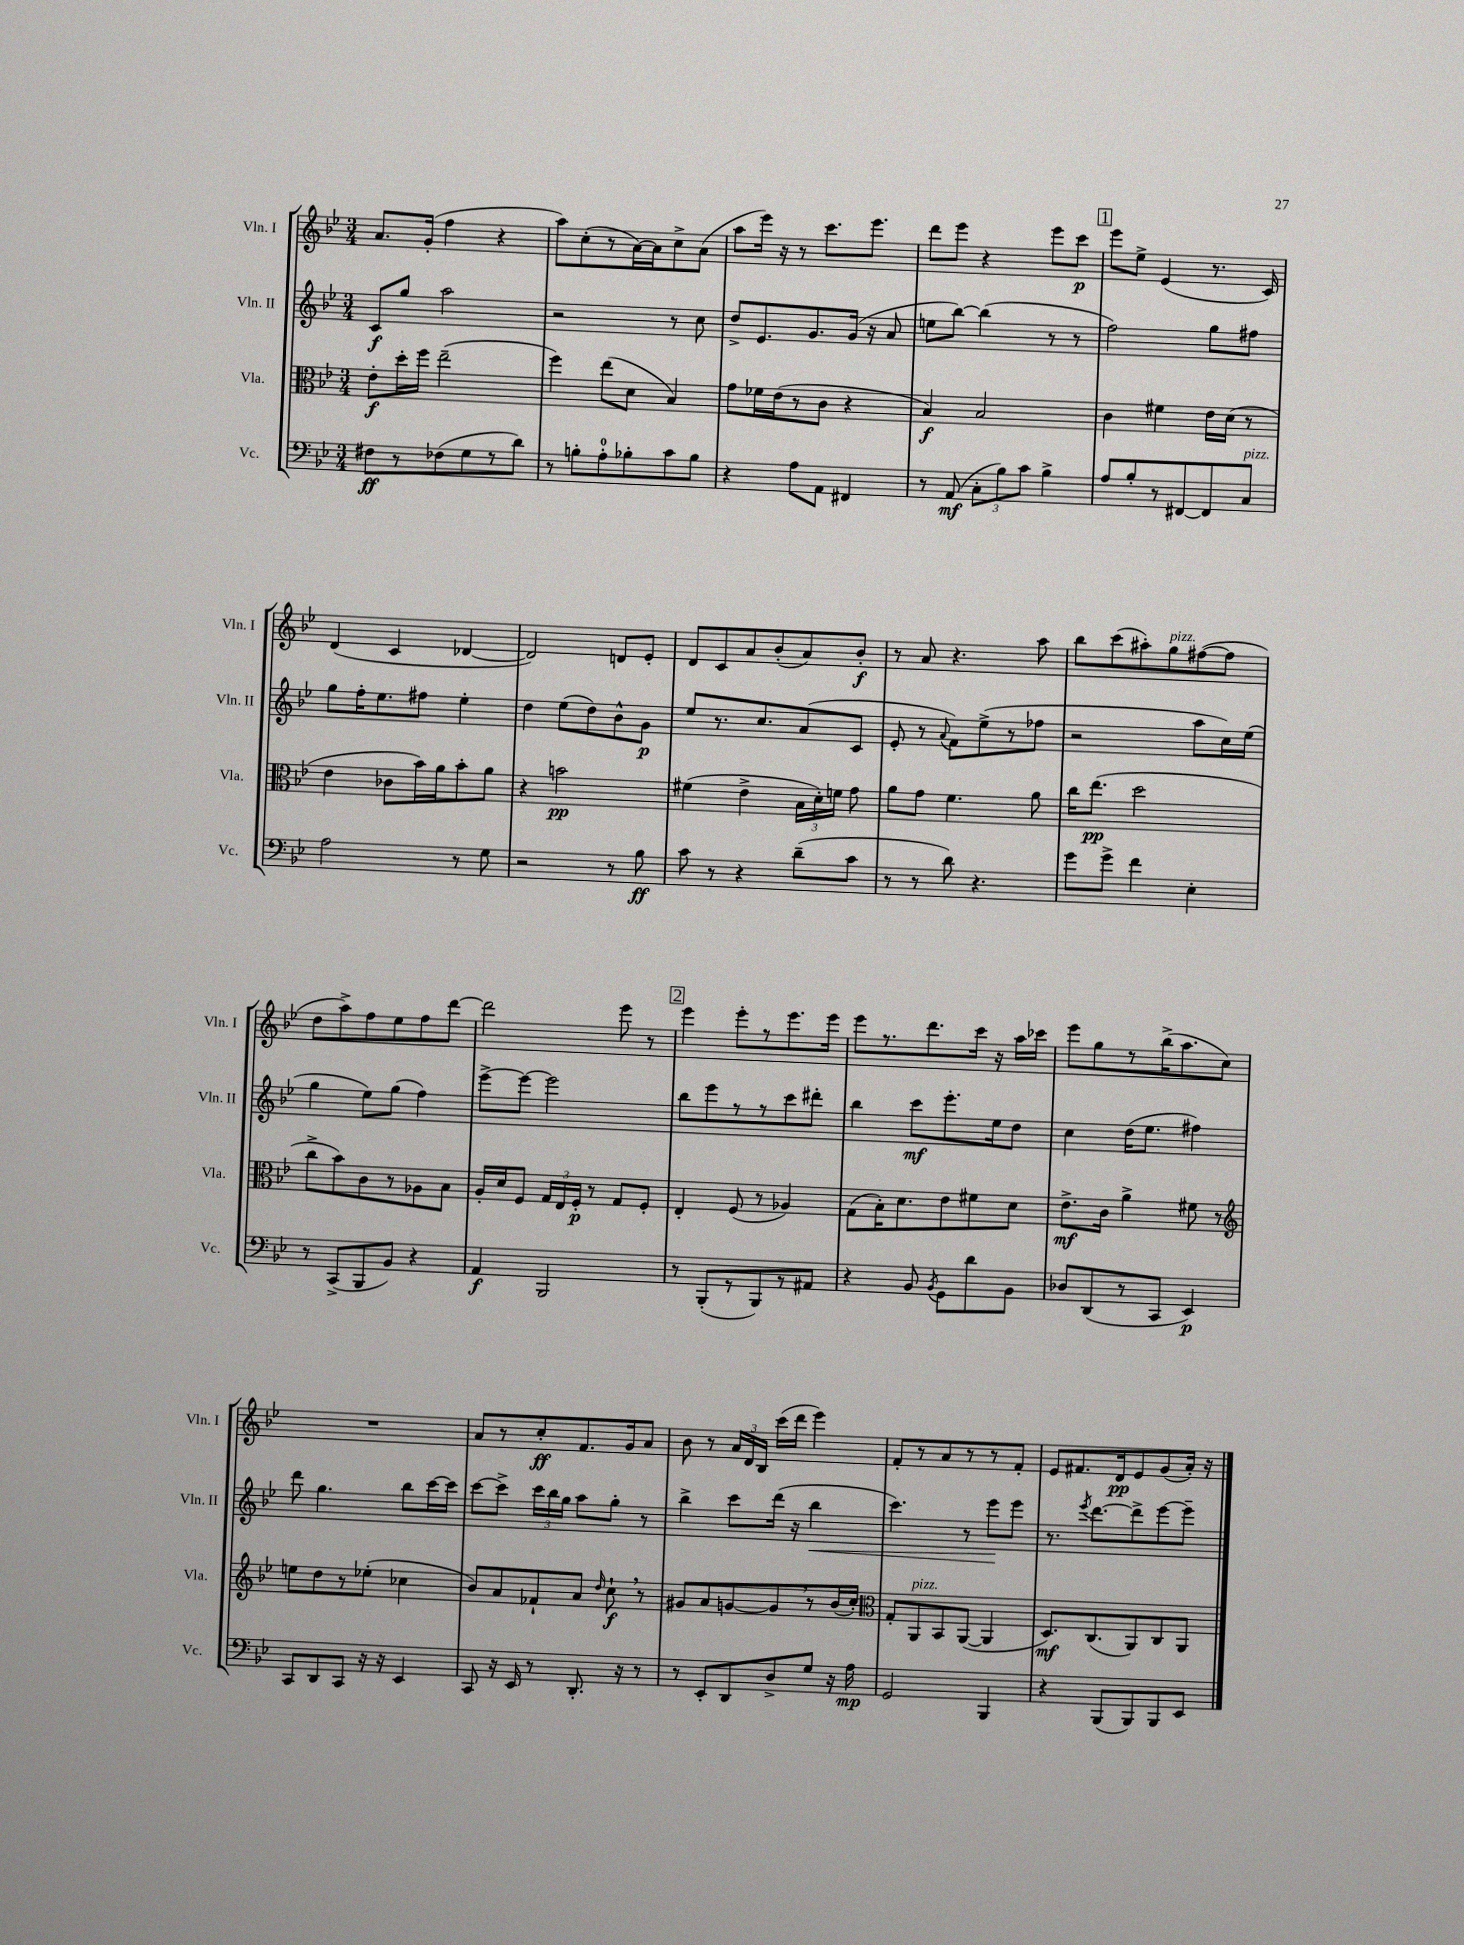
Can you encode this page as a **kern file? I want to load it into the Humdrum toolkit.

**kern	**dynam	**kern	**dynam	**kern	**dynam	**kern	**dynam
*part4	*part4	*part3	*part3	*part2	*part2	*part1	*part1
*staff4	*staff4	*staff3	*staff3	*staff2	*staff2	*staff1	*staff1
*I"Vc.	*	*I"Vla.	*	*I"Vln. II	*	*I"Vln. I	*
*I'Vc.	*	*I'Vla.	*	*I'Vln. II	*	*I'Vln. I	*
*clefF4	*	*clefC3	*	*clefG2	*	*clefG2	*
*k[b-e-]	*	*k[b-e-]	*	*k[b-e-]	*	*k[b-e-]	*
*M3/4	*	*M3/4	*	*M3/4	*	*M3/4	*
=1	=1	=1	=1	=1	=1	=1	=1
8F#X\L	ff	8e-'\L	f	8c/L	f	8.a/L	.
8r	.	16dd'\L	.	8gg/J	.	.	.
.	.	16ff\JJ	.	.	.	(16g'/Jk	.
(8F-X\	.	(2ee-~\	.	2aa\	.	4ff\	.
8G\	.	.	.	.	.	.	.
8r	.	.	.	.	.	4r	.
8d\J)	.	.	.	.	.	.	.
=2	=2	=2	=2	=2	=2	=2	=2
8r	.	4ff\)	.	2r	.	8aa\L)	.
8Bn'\L	.	.	.	.	.	(8cc'\	.
8A'\	.	(8ee-\L	.	.	.	8r	.
8B-X'\	.	8d\J	.	.	.	[16a\L)	.
.	.	.	.	.	.	16a\J]	.
8c\	.	4B-/)	.	8r	.	8cc^\	.
8B-\J	.	.	.	8cc\	.	(8a\J	.
=3	=3	=3	=3	=3	=3	=3	=3
4r	.	8g\L	.	8dd^/L	.	8aa\L	.
.	.	16f-X\L	.	8.e-/	.	16eee-\Jk)	.
.	.	(16e-\J	.	.	.	16r	.
8A\L	.	8r	.	.	.	8r	.
.	.	.	.	8.g/	.	.	.
8AA\J	.	8c\J	.	.	.	8.ccc\L	.
4FF#X/	.	4r	.	(16g/Jk	.	.	.
.	.	.	.	16r	.	8.eee-\J	.
.	.	.	.	8a/	.	.	.
=4	=4	=4	=4	=4	=4	=4	=4
8r	.	4B-/)	f	8een\L	.	8ddd\L	.
(8AA/	mf	.	.	[8bb-\J)	.	8eee-\J	.
12C'\L	.	2B-/	.	(4bb-\]	.	4r	.
12B-\)	.	.	.	.	.	.	.
12c\J	.	.	.	.	.	.	.
4B-^\	.	.	.	8r	.	8eee-\L	.
.	.	.	.	8r	.	8ccc\J	p
!!LO:REH:place=s1:t=1
=5	=5	=5	=5	=5	=5	=5	=5
8A/L	.	4c\	.	2ff\)	.	8eee-\L	.
8B-'/	.	.	.	.	.	8ee-^\J	.
8r	.	4f#X\	.	.	.	(4e-/	.
[8FF#X/	.	.	.	.	.	.	.
8FF#/]	.	16e-\LL	.	8gg\L	.	8.r	.
.	.	(16d\JJ	.	.	.	.	.
!LO:TX:a:i:t=pizz.	!	!	!	!	!	!	!
8C/J	.	8r	.	8ff#X\J	.	.	.
.	.	.	.	.	.	16c/)	.
!!LO:LB:g=z
=6	=6	=6	=6	=6	=6	=6	=6
2A\	.	4e-\	.	8gg\L	.	(4d/	.
.	.	.	.	16ff'\K	.	.	.
.	.	.	.	8.ee-\	.	.	.
.	.	8c-X\L	.	.	.	4c/	.
.	.	16b-\L)	.	8ff#X\J	.	.	.
.	.	16a\J	.	.	.	.	.
8r	.	8b-'\	.	4ee-'\	.	[4d-X/	.
8G\	.	8a\J	.	.	.	.	.
=7	=7	=7	=7	=7	=7	=7	=7
2r	.	4r	.	4dd\	.	2d-/])	.
.	.	2bn\	pp	(8ee-\L	.	.	.
.	.	.	.	8dd\)	.	.	.
8r	.	.	.	8b-^^\	.	8dn/L	.
8B-\	ff	.	.	8g\J	p	8e-'/J	.
=8	=8	=8	=8	=8	=8	=8	=8
8c\	.	(4f#X\	.	8ee-/L	.	8d/L	.
8r	.	.	.	8.r	.	8c/	.
4r	.	4e-^\	.	.	.	8a/	.
.	.	.	.	8.cc/	.	.	.
.	.	.	.	.	.	(8b-'/	.
(8d~\L	.	24B-\LL	.	(8a/	.	8a/)	.
.	.	24d'\)	.	.	.	.	.
.	.	24fn\JJ	.	.	.	.	.
8c\J	.	8g\	.	8c/J	.	8b-'/J	f
=9	=9	=9	=9	=9	=9	=9	=9
8r	.	8a\L	.	8e-'/	.	8r	.
8r	.	8g\J	.	8r	.	8a/	.
.	.	.	.	8qqa/	.	.	.
8d\)	.	4.f\	.	8f\L)	.	4.r	.
4.r	.	.	.	(8ee-^\	.	.	.
.	.	.	.	8r	.	.	.
.	.	8a\	.	8ff-X\J	.	8aa\	.
=10	=10	=10	=10	=10	=10	=10	=10
8g\L	.	16cc\KL	.	2r	.	8bb-\L	.
.	.	(8.ee-\J	pp	.	.	.	.
8g^\J	.	.	.	.	.	(8ccc\	.
4f\	.	2dd\	.	.	.	8aa#X'\)	.
!	!	!	!	!	!	!LO:TX:a:i:t=pizz.	!
.	.	.	.	.	.	8gg\	.
4E-'\	.	.	.	8aa\L	.	([8ff#X\	.
.	.	.	.	16cc\L)	.	8ff#\J]	.
.	.	.	.	(16ee-\JJ	.	.	.
!!LO:LB:g=z
=11	=11	=11	=11	=11	=11	=11	=11
8r	.	8cc^\L	.	4gg\	.	8dd\L	.
(8CC^/L	.	8b-\)	.	.	.	8aa^\)	.
8BBB-/	.	8c\	.	8ee-\L)	.	8ff\	.
8BB-/J)	.	8r	.	(8gg\J	.	8ee-\	.
4r	.	8A-X\	.	4ff\)	.	8ff\	.
.	.	8B-\J	.	.	.	[8ddd\J	.
=12	=12	=12	=12	=12	=12	=12	=12
4AA/	f	16A'/LL	.	[8eee-^\L	.	2ddd\]	.
.	.	16d/J	.	.	.	.	.
.	.	8F/J	.	8eee-\J_	.	.	.
2BBB-/	.	24G/LL	.	2eee-\]	.	.	.
.	.	24E-/	.	.	.	.	.
.	.	24F'/JJ	p	.	.	.	.
.	.	8r	.	.	.	.	.
.	.	8G/L	.	.	.	8eee-\	.
.	.	8F'/J	.	.	.	8r	.
!!LO:REH:place=s1:t=2
=13	=13	=13	=13	=13	=13	=13	=13
8r	.	4E-'/	.	8bb-\L	.	4eee-\	.
(8BBB-'/L	.	.	.	8eee-\	.	.	.
8r	.	(8F/	.	8r	.	8eee-'\L	.
8BBB-/)	.	8r	.	8r	.	8r	.
8r	.	4A-X/)	.	8ccc\	.	8.eee-\	.
8AA#X/J	.	.	.	8ddd#X'\J	.	.	.
.	.	.	.	.	.	16eee-\Jk	.
=14	=14	=14	=14	=14	=14	=14	=14
4r	.	(8G\L	.	4bb-\	.	8eee-\L	.
.	.	16B-'\K)	.	.	.	8.r	.
.	.	8.d\	.	.	.	.	.
8BB-/	.	.	.	8ccc\L	mf	.	.
.	.	.	.	.	.	8.ddd\	.
8qBB-/	.	.	.	.	.	.	.
8GG\L	.	8e-\	.	8.eee-'\	.	.	.
8d\	.	8f#X\	.	.	.	16ccc\Jk	.
.	.	.	.	16ee-\k	.	16r	.
8BB-\J	.	8d\J	.	8dd\J	.	16aa\LL	.
.	.	.	.	.	.	16ccc-X\JJ	.
=15	=15	=15	=15	=15	=15	=15	=15
8D-X/L	.	8.e-^\L	mf	4cc\	.	8eee-\L	.
(8DD/	.	.	.	.	.	8gg\	.
.	.	16c\Jk	.	.	.	.	.
8r	.	4a^\	.	(16dd\KL	.	8r	.
.	.	.	.	8.ee-\J	.	.	.
8CC/J	.	.	.	.	.	(16bb-^\K	.
.	.	.	.	.	.	8.aa\	.
4EE-/)	p	8f#X\	.	4ff#X\)	.	.	.
.	.	8r	.	.	.	8cc\J)	.
!!LO:LB:g=z
=16	=16	=16	=16	=16	=16	=16	=16
*	*	*clefG2	*	*	*	*	*
8CC/L	.	8een\L	.	8ddd\	.	2.r	.
8DD/	.	8dd\	.	4.gg\	.	.	.
8CC/J	.	8r	.	.	.	.	.
16r	.	(8ee-X'\J	.	.	.	.	.
16r	.	.	.	.	.	.	.
4EE-/	.	4cc-X\	.	8bb-\L	.	.	.
.	.	.	.	[16ccc\L	.	.	.
.	.	.	.	16ccc\JJ]	.	.	.
=17	=17	=17	=17	=17	=17	=17	=17
8CC/	.	8b-/L)	.	[8ccc\L	.	8a/L	.
16r	.	8a/	.	8ccc^\J]	.	8r	.
16EE-/	.	.	.	.	.	.	.
8r	.	8f-X`/	.	24ccc\LL	.	8cc'/	ff
.	.	.	.	24bb-\	.	.	.
.	.	.	.	24gg\JJ	.	.	.
8.DD'/	.	8a/J	.	8aa\L	.	8.f/	.
.	.	16qqdd/	.	.	.	.	.
.	.	8cc`,\	f	8gg'\J	.	.	.
16r	.	.	.	.	.	16g/k	.
8r	.	8r	.	8r	.	8a/J	.
=18	=18	=18	=18	=18	=18	=18	=18
8r	.	8g#X/L	.	4bb-^\	.	8b-\	.
8EE-'/L	.	8a/	.	.	.	8r	.
8DD/	.	[8gn/	.	8ccc\L	.	24a/LL	.
.	.	.	.	.	.	24d/	.
.	.	.	.	.	.	24B-/JJ	.
8D^/	.	8g,/]	.	(16ddd\Jk	.	(16ccc\LL	.
.	.	.	.	16r	.	16ddd\JJ	.
!	!	!	!	!	!LO:HP:b	!	!
8G/J	.	8r	.	4bb-\	<	4eee-\)	.
16r	.	(16b-/L	.	.	.	.	.
16A\	mp	16cc'/JJ)	.	.	.	.	.
=19	=19	=19	=19	=19	=19	=19	=19
*	*	*clefC3	*	*	*	*	*
2GG/	.	8G'/L	.	4.ccc\)	.	8f'/L	.
!	!	!LO:TX:a:i:t=pizz.	!	!	!	!	!
.	.	8AA/	.	.	.	8r	.
.	.	8BB-/	.	.	.	8a/	.
.	.	([8AA/J	.	8r	.	8r	.
4BBB-/	.	4AA/]	.	8eee-\L	.	8r	.
.	.	.	.	8eee-\J	[	8f'/J	.
=20	=20	=20	=20	=20	=20	=20	=20
4r	.	8.D/L)	mf	8.r	.	8e-/L	.
.	.	.	.	.	.	8.f#X/	.
.	.	.	.	8qeee-/	.	.	.
.	.	(8.C/	.	[8.ddd\L	.	.	.
(8BBB-/L	.	.	.	.	.	.	.
.	.	.	.	.	.	16d/k	pp
8BBB-/)	.	8AA/)	.	8ddd^\]	.	8e-/	.
8BBB-/	.	8C/	.	[8eee-\	.	(8g/	.
8EE-/J	.	8AA/J	.	8eee-~\J]	.	16a'/Jk)	.
.	.	.	.	.	.	16r	.
==	==	==	==	==	==	==	==
*-	*-	*-	*-	*-	*-	*-	*-
